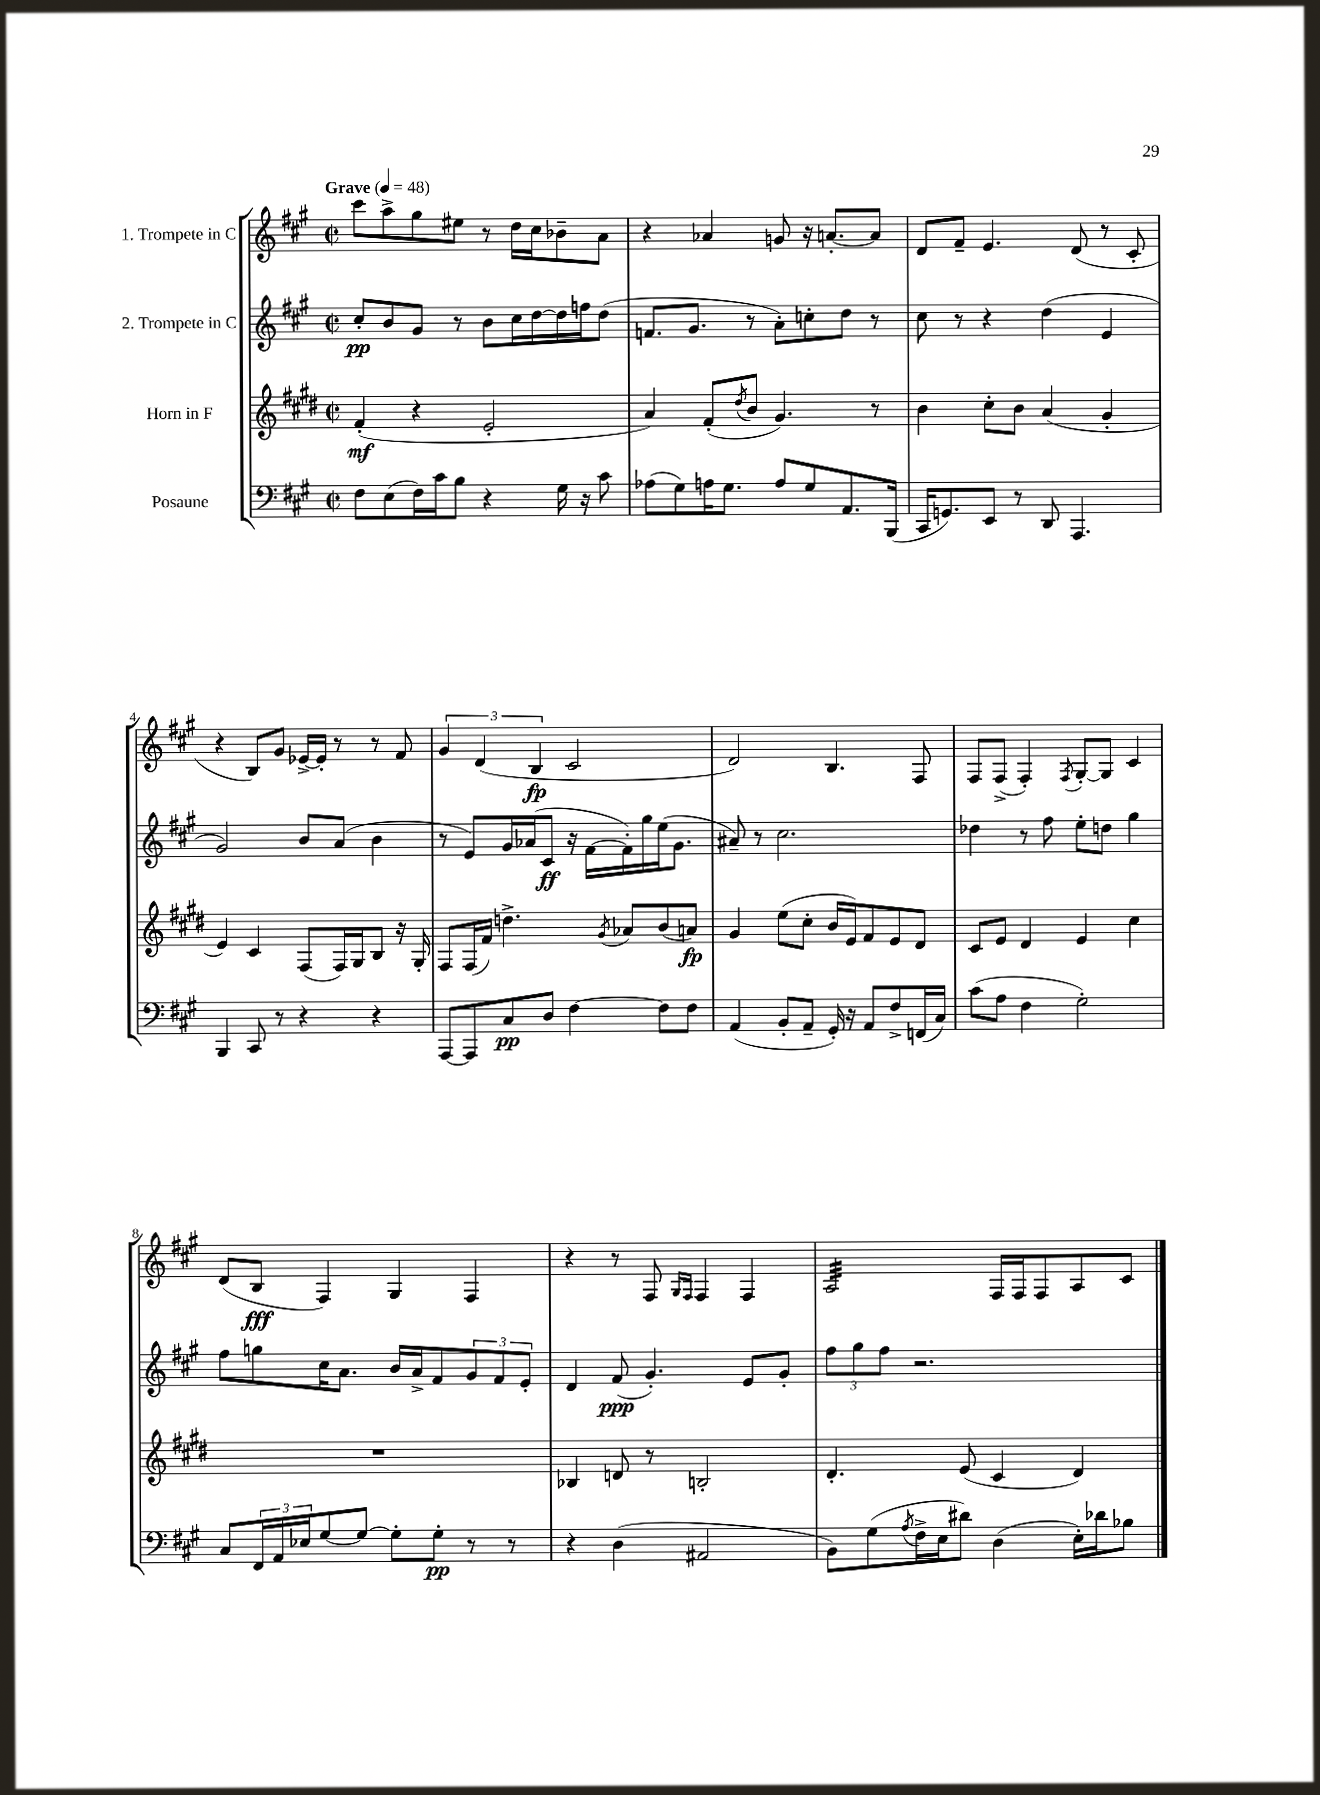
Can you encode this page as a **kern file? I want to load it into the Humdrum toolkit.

**kern	**kern	**kern	**kern
*staff4	*staff3	*staff2	*staff1
*clefF4	*clefG2	*clefG2	*clefG2
*k[f#c#g#]	*k[f#c#g#d#]	*k[f#c#g#]	*k[f#c#g#]
*M2/2	*M2/2	*M2/2	*M2/2
*met(c|)	*met(c|)	*met(c|)	*met(c|)
*MM48	*MM48	*MM48	*MM48
8F#	(4f#'	8cc#'	8ccc#
(8E	.	8b	8aa^
16F#)	4r	8g#	8gg#
16c#	.	.	.
8B	.	8r	8ee#
4r	2e'	8b	8r
.	.	16cc#	16dd
.	.	[16dd	16cc#
16G#	.	16dd]	8b-~
16r	.	16ff	.
8c#	.	(8dd	8a
=	=	=	=
(8A-	4a)	8.f	4r
8G#)	.	.	.
.	.	8.g#	.
16A	(8f#'	.	4a-
8.G#	.	.	.
.	8qdd#	.	.
.	8b	8r	.
8A	4.g#)	8a')	8g
8G#	.	8cc'	16r
.	.	.	[8.a'
8.AA	.	8dd	.
.	8r	8r	8a]
(16BBB	.	.	.
=	=	=	=
16CC#	4b	8cc#	8d
8.GG)	.	.	.
.	.	8r	8f#~
8EE	8cc#'	4r	4.e
8r	8b	.	.
8DD	(4a	(4dd	.
4.AAA	.	.	(8d
.	4g#'	4e	8r
.	.	.	8c#'
=	=	=	=
4BBB	4e)	2g#)	4r
8CC#	4c#	.	8B)
8r	.	.	8g#
4r	(8F#	8b	[16e-^
.	.	.	16e-']
.	16F#)	(8a	8r
.	16G#	.	.
4r	8B	4b	8r
.	16r	.	8f#
.	16G#'	.	.
=	=	=	=
[8AAA	8F#	8r	6g#
8AAA]	(16F#	8e)	.
.	.	.	(6d
.	16f#)	.	.
8C#	4.dd^	16g#	.
.	.	(16a-	.
.	.	.	6B
8D	.	8c#	.
[4F#	.	16r	2c#
.	.	[16f#	.
.	8qg#	.	.
.	8a-	16f#'])	.
.	.	16gg#	.
8F#]	(8b	(16ee	.
.	.	8.g#	.
8F#	8a)	.	.
=	=	=	=
(4AA	4g#	8a#~)	2d)
.	.	8r	.
8BB'	(8ee	2.cc#	.
8AA~	8cc#'	.	.
16GG#')	16b	.	4.B
16r	16e)	.	.
8AA	8f#	.	.
8F#^	8e	.	.
(16FF	8d#	.	8F#
16C#)	.	.	.
=	=	=	=
(8c#	8c#	4dd-	8F#
8A	8e	.	(8F#^
4F#	4d#	8r	4F#')
.	.	8ff#	.
.	.	.	8qF#
2G#')	4e	8ee'	[8G#'
.	.	8dd	8G#]
.	4cc#	4gg#	4c#
=	=	=	=
8C#	1r	8ff#	(8d
24FF#	.	8gg	8B
24AA	.	.	.
24E-	.	.	.
[8G#	.	16cc#	4F#)
.	.	8.a	.
8G#_	.	.	.
8G#']	.	16b	4G#
.	.	16a^	.
8G#'	.	8f#	.
8r	.	12g#	4F#
.	.	12f#	.
8r	.	.	.
.	.	12e'	.
=	=	=	=
4r	4B-	4d	4r
(4D	8d	(8f#	8r
.	8r	4.g#')	8F#
.	.	.	16qqG#
.	.	.	16qqF#
2AA#	2B'	.	4F#
.	.	8e	4F#
.	.	8g#'	.
=	=	=	=
8BB)	4.d#'	12ff#	2A
.	.	12gg#	.
(8G#	.	.	.
.	.	12ff#	.
8qA	.	.	.
16F#^	.	2.r	.
16E	.	.	.
8d#)	(8e	.	.
(4D	4c#	.	16F#
.	.	.	16F#
.	.	.	8F#
16E')	4d#)	.	8A
16d-	.	.	.
8B-	.	.	8c#
==	==	==	==
*-	*-	*-	*-
